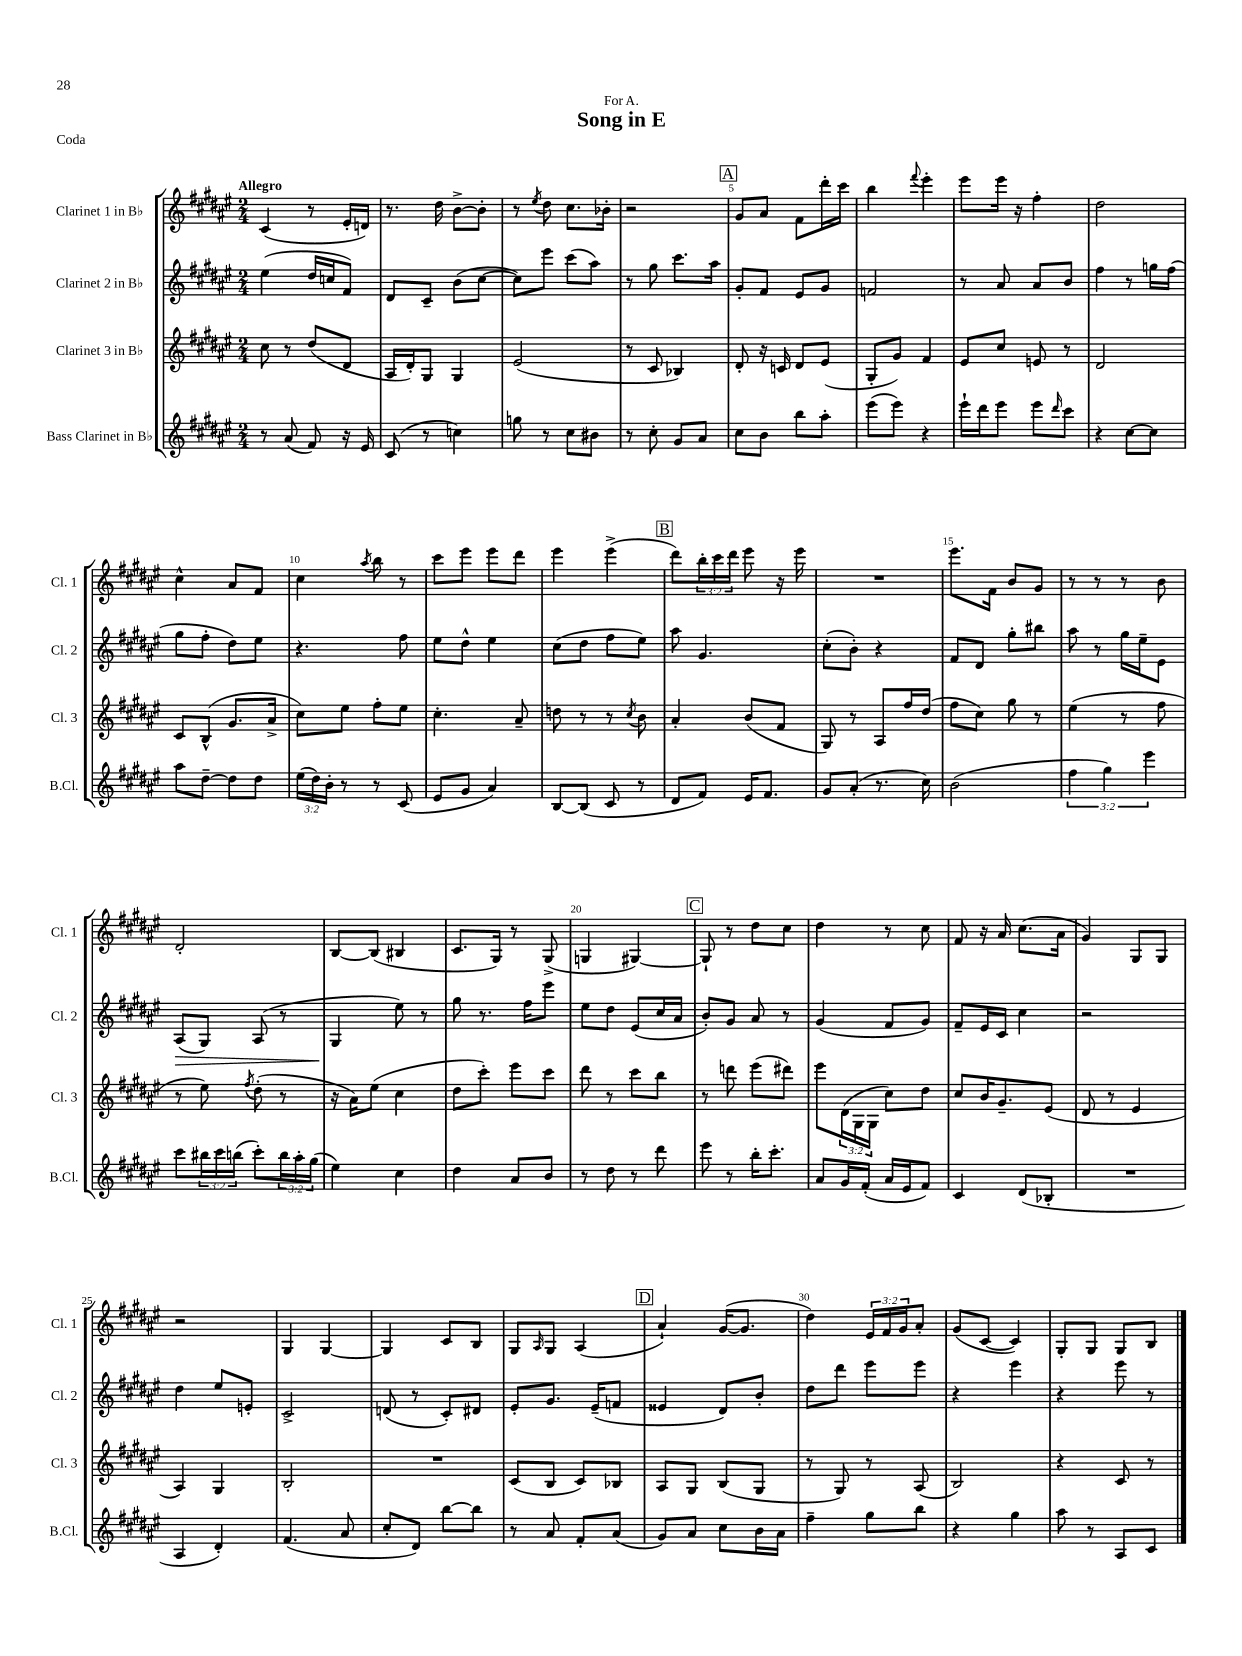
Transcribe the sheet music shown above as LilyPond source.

\header { title = "Song in E" dedication = "For A." piece = "Coda" }
<<
\new StaffGroup <<
\new Staff = "s0" \with { instrumentName = "Clarinet 1 in Bb" shortInstrumentName = "Cl. 1" } {
    \clef treble \key fis \major \numericTimeSignature \time 2/4 \override Staff.TupletNumber.text = #tuplet-number::calc-fraction-text \tempo "Allegro"
    cis'4( r8 eis'16-. d'16) |
    r8. dis''16 b'8~-> b'8-. |
    r8 \acciaccatura { eis''8 } dis''8 cis''8. bes'16-. |
    r2 |
    \mark \markup { \box "A" } gis'8 ais'8 fis'8 dis'''16-. cis'''16 |
    b''4 \appoggiatura { fis'''8 } eis'''4-. |
    eis'''8 eis'''16 r16 fis''4-. |
    dis''2 |
    cis''4-^ ais'8 fis'8 |
    cis''4 \acciaccatura { ais''8 } b''8 r8 |
    cis'''8 eis'''8 eis'''8 dis'''8 |
    eis'''4 eis'''4->( |
    \mark \markup { \box "B" } dis'''8) \tuplet 3/2 { b''16-. cis'''16 dis'''16 } eis'''8 r16 eis'''16 |
    R2 |
    eis'''8. fis'16 b'8 gis'8 |
    r8 r8 r8 b'8 |
    dis'2-. |
    b8~ b8( bis4 |
    cis'8. gis16) r8 gis8->( |
    g4 gis4~) |
    \mark \markup { \box "C" } gis8-! r8 dis''8 cis''8 |
    dis''4 r8 cis''8 |
    fis'8 r16 ais'16 cis''8.( ais'16 |
    gis'4) gis8 gis8 |
    r2 |
    gis4 gis4~ |
    gis4 cis'8 b8 |
    gis8 \grace { ais16 } gis8 ais4( |
    \mark \markup { \box "D" } ais'4-!) gis'16~( gis'8. |
    dis''4) \tuplet 3/2 { eis'16 fis'16 gis'16 } ais'8-. |
    gis'8( cis'8~ cis'4) |
    gis8-. gis8 gis8 b8 \bar "|." |
}
\new Staff = "s1" \with { instrumentName = "Clarinet 2 in Bb" shortInstrumentName = "Cl. 2" } {
    \clef treble \key fis \major \numericTimeSignature \time 2/4
    eis''4( dis''16 c''16 fis'8) |
    dis'8 cis'8-- b'8( cis''8~ |
    cis''8) eis'''8 cis'''8( ais''8) |
    r8 gis''8 cis'''8. ais''16 |
    \mark \markup { \box "A" } gis'8-. fis'8 eis'8 gis'8 |
    f'2 |
    r8 ais'8 ais'8 b'8 |
    fis''4 r8 g''16 fis''16( |
    gis''8 fis''8-. dis''8) eis''8 |
    r4. fis''8 |
    eis''8 dis''8-^ eis''4 |
    cis''8( dis''8 fis''8 eis''8) |
    \mark \markup { \box "B" } ais''8 gis'4. |
    cis''8-.( b'8-.) r4 |
    fis'8 dis'8 gis''8-. bis''8 |
    ais''8 r8 gis''16 eis''16-- eis'8 |
    ais8\>( gis8) ais8( r8 |
    gis4\! eis''8) r8 |
    gis''8 r8. fis''16 eis'''8 |
    eis''8 dis''8 eis'8( cis''16 ais'16 |
    \mark \markup { \box "C" } b'8-.) gis'8 ais'8 r8 |
    gis'4( fis'8 gis'8) |
    fis'8-- eis'16 cis'16 cis''4 |
    r2 |
    dis''4 eis''8 e'8-. |
    cis'2-> |
    d'8( r8 cis'8-.) dis'8 |
    eis'8-. gis'8. eis'16--( f'8 |
    \mark \markup { \box "D" } eisis'4 dis'8) b'8-. |
    dis''8 dis'''8 eis'''8 eis'''8 |
    r4 eis'''4 |
    r4 eis'''8 r8 \bar "|." |
}
\new Staff = "s2" \with { instrumentName = "Clarinet 3 in Bb" shortInstrumentName = "Cl. 3" } {
    \clef treble \key fis \major \numericTimeSignature \time 2/4 \override Staff.TupletNumber.text = #tuplet-number::calc-fraction-text
    cis''8 r8 dis''8( dis'8 |
    ais16 dis'16-.) gis8 gis4 |
    eis'2( |
    r8 cis'8 bes4) |
    \mark \markup { \box "A" } dis'8-. r16 c'16 dis'8 eis'8( |
    gis8-. gis'8) fis'4 |
    eis'8 cis''8 e'8 r8 |
    dis'2 |
    cis'8 b8-^( gis'8. ais'16-> |
    cis''8) eis''8 fis''8-. eis''8 |
    cis''4.-. ais'8-- |
    d''8 r8 r8 \acciaccatura { cis''8 } b'8 |
    \mark \markup { \box "B" } ais'4-. b'8( fis'8 |
    gis8) r8 ais8 fis''16 dis''16( |
    fis''8 cis''8) gis''8 r8 |
    eis''4( r8 fis''8 |
    r8 eis''8) \acciaccatura { fis''8 } dis''8-.( r8 |
    r16 ais'16) eis''8( cis''4 |
    dis''8 cis'''8-.) eis'''8 cis'''8 |
    dis'''8 r8 cis'''8 b''8 |
    \mark \markup { \box "C" } r8 d'''8 eis'''8( dis'''8) |
    eis'''8 \tuplet 3/2 { dis'16( gis16 gis16 } cis''8) dis''8 |
    cis''8 b'16 gis'8.-- eis'8( |
    dis'8 r8 eis'4 |
    ais4) gis4 |
    b2-. |
    R2 |
    cis'8( b8 cis'8) bes8 |
    \mark \markup { \box "D" } ais8 gis8 b8( gis8 |
    r8 gis8) r8 ais8( |
    b2) |
    r4 cis'8 r8 \bar "|." |
}
\new Staff = "s3" \with { instrumentName = "Bass Clarinet in Bb" shortInstrumentName = "B.Cl." } {
    \clef treble \key fis \major \numericTimeSignature \time 2/4 \override Staff.TupletNumber.text = #tuplet-number::calc-fraction-text
    r8 ais'8( fis'8) r16 eis'16 |
    cis'8( r8 c''4) |
    g''8 r8 cis''8 bis'8 |
    r8 cis''8-. gis'8 ais'8 |
    \mark \markup { \box "A" } cis''8 b'8 b''8 ais''8-. |
    eis'''8( eis'''8) r4 |
    eis'''16-! dis'''16 eis'''8 eis'''8 \grace { dis'''16 } cis'''8 |
    r4 cis''8~ cis''8 |
    ais''8 dis''8~-- dis''8 dis''8 |
    \tuplet 3/2 { eis''16( dis''16) b'16-. } r8 r8 cis'8( |
    eis'8 gis'8 ais'4) |
    b8~ b8( cis'8 r8 |
    \mark \markup { \box "B" } dis'8 fis'8) eis'16 fis'8. |
    gis'8 ais'8-.( r8. cis''16) |
    b'2( |
    \tuplet 3/2 { fis''4 gis''4) eis'''4 } |
    cis'''8 \tuplet 3/2 { bis''16 cis'''16 b''16( } cis'''8-.) \tuplet 3/2 { b''16 ais''16-. gis''16( } |
    eis''4) cis''4 |
    dis''4 ais'8 b'8 |
    r8 dis''8 r8 dis'''8 |
    \mark \markup { \box "C" } eis'''8 r8 b''16-. cis'''8.-. |
    ais'8 gis'16 fis'16-.( ais'16 eis'16 fis'8) |
    cis'4 dis'8( bes8-. |
    R2 |
    ais4 dis'4-.) |
    fis'4.( ais'8 |
    cis''8-. dis'8) b''8~ b''8 |
    r8 ais'8 fis'8-. ais'8( |
    \mark \markup { \box "D" } gis'8) ais'8 cis''8 b'16 ais'16 |
    fis''4-- gis''8 b''8 |
    r4 gis''4 |
    ais''8 r8 ais8 cis'8 \bar "|." |
}
>>
>>
\layout { \context { \Score \override BarNumber.break-visibility = ##(#f #t #t) barNumberVisibility = #(every-nth-bar-number-visible 5) } }
